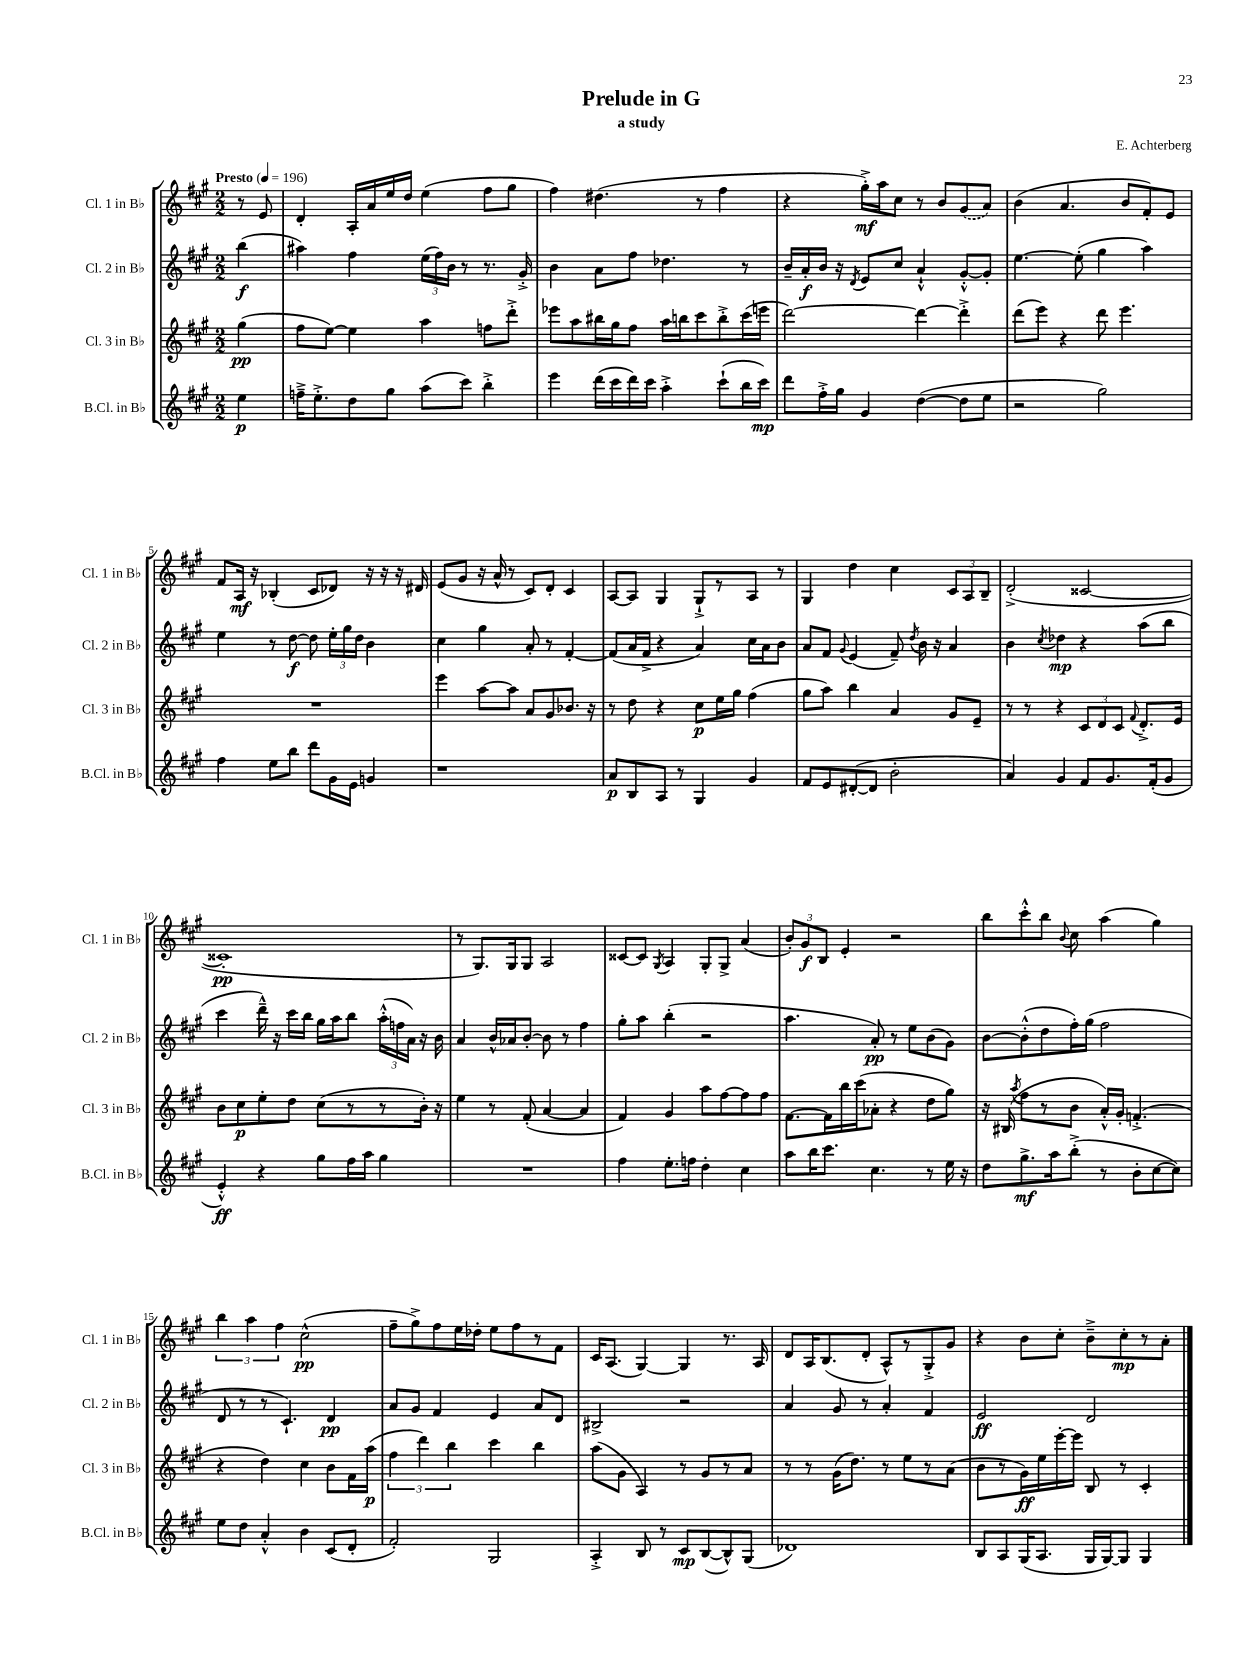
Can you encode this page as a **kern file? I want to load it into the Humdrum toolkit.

**kern	**dynam	**kern	**dynam	**kern	**dynam	**kern	**dynam
*part4	*part4	*part3	*part3	*part2	*part2	*part1	*part1
*staff4	*staff4	*staff3	*staff3	*staff2	*staff2	*staff1	*staff1
*I"B.Cl. in B♭	*	*I"Cl. 3 in B♭	*	*I"Cl. 2 in B♭	*	*I"Cl. 1 in B♭	*
*I'B.Cl. in B♭	*	*I'Cl. 3 in B♭	*	*I'Cl. 2 in B♭	*	*I'Cl. 1 in B♭	*
*clefG2	*	*clefG2	*	*clefG2	*	*clefG2	*
*k[f#c#g#]	*	*k[f#c#g#]	*	*k[f#c#g#]	*	*k[f#c#g#]	*
*M2/2	*	*M2/2	*	*M2/2	*	*M2/2	*
*MM196	*	*MM196	*	*MM196	*	*MM196	*
=	=	=	=	=	=	=	=
!	!	!	!	!	!	!LO:TX:a:B:t=Presto	!
4ee\	p	(4gg#\	pp	(4bb\	f	8r	.
.	.	.	.	.	.	8e/	.
=1	=1	=1	=1	=1	=1	=1	=1
16ffn~^\KL	.	8ff#\L	.	4aa#X\)	.	4d'/	.
8.ee'^\	.	.	.	.	.	.	.
.	.	[8ee\J)	.	.	.	.	.
8dd\	.	4ee\]	.	4ff#\	.	16A'/LL	.
.	.	.	.	.	.	16a/	.
8gg#\J	.	.	.	.	.	16ee/	.
.	.	.	.	.	.	16dd/JJ	.
(8aa\L	.	4aa\	.	(24ee\LL	.	(4ee\	.
.	.	.	.	24ff#\)	.	.	.
.	.	.	.	24b\JJ	.	.	.
8ccc#\J)	.	.	.	8r	.	.	.
4bb'^\	.	8ffn\L	.	8.r	.	8ff#\L	.
.	.	8ddd'^\J	.	.	.	8gg#\J	.
.	.	.	.	16g#'^/	.	.	.
=2	=2	=2	=2	=2	=2	=2	=2
4eee\	.	8eee-X\L	.	4b\	.	4ff#\)	.
.	.	8aa\	.	.	.	.	.
(16ddd\LL	.	16bb#X\L	.	8a\L	.	(4.dd#X\	.
16ccc#\	.	16gg#\J	.	.	.	.	.
16ddd\)	.	8ff#\J	.	8ff#\J	.	.	.
16ccc#\JJ	.	.	.	.	.	.	.
4aa'^\	.	16aa\LL	.	4.dd-X\	.	.	.
.	.	16bbn\J	.	.	.	.	.
.	.	8ccc#\	.	.	.	8r	.
(8ccc#`\L	.	8bb'^\	.	.	.	4ff#\	.
16bb\L	.	(16ccc#\L	.	8r	.	.	.
16ccc#\JJ)	mp	16eeen\JJ	.	.	.	.	.
=3	=3	=3	=3	=3	=3	=3	=3
8ddd\L	.	[2ddd\)	.	16b~/LL	.	4r	.
.	.	.	.	16a'/	f	.	.
16ff#'^\L	.	.	.	16b/JJ	.	.	.
16gg#\JJ	.	.	.	16r	.	.	.
.	.	.	.	8qd/	.	.	.
4g#/	.	.	.	8e/L	.	16gg#'^\LL)	mf
.	.	.	.	.	.	16aa\J	.
.	.	.	.	8cc#/J	.	8cc#\J	.
([4dd\	.	4ddd\_	.	4a`^^/	.	8r	.
.	.	.	.	.	.	8b/L	.
8dd\L]	.	4ddd'^\]	.	[8g#'^^/L	.	(8g#/	.
8ee\J	.	.	.	8g#'/J]	.	8a/J)	.
=4	=4	=4	=4	=4	=4	=4	=4
2r	.	(8ddd\L	.	[4.ee\	.	(4b\	.
.	.	8eee\J)	.	.	.	.	.
.	.	4r	.	.	.	4.a/	.
.	.	.	.	(8ee'\]	.	.	.
2gg#\)	.	8ddd\	.	4gg#\	.	.	.
.	.	4.eee\	.	.	.	8b/L	.
.	.	.	.	4aa\)	.	8f#'/)	.
.	.	.	.	.	.	8e/J	.
!!LO:LB:g=z
=5	=5	=5	=5	=5	=5	=5	=5
4ff#\	.	1r	.	4ee\	.	8f#/L	.
.	.	.	.	.	.	16A/Jk	mf
.	.	.	.	.	.	16r	.
8ee\L	.	.	.	8r	.	(4B-X'/	.
8bb\J	.	.	.	[8dd\	f	.	.
8ddd\L	.	.	.	8dd\]	.	8c#/L	.
16g#\L	.	.	.	24ee'\LL	.	8d-X/J)	.
.	.	.	.	24gg#\	.	.	.
16e\JJ	.	.	.	.	.	.	.
.	.	.	.	24dd\JJ	.	.	.
4gn/	.	.	.	4b\	.	16r	.
.	.	.	.	.	.	16r	.
.	.	.	.	.	.	16r	.
.	.	.	.	.	.	16d#X/	.
=6	=6	=6	=6	=6	=6	=6	=6
1r	.	4eee\	.	4cc#\	.	(8e/L	.
.	.	.	.	.	.	8g#/J	.
.	.	[8aa\L	.	4gg#\	.	16r	.
.	.	.	.	.	.	16a^^/	.
.	.	8aa\J]	.	.	.	8r	.
.	.	8a/L	.	8a'/	.	8c#/L)	.
.	.	8g#/	.	8r	.	8d'/J	.
.	.	8.b-X/J	.	[4f#'/	.	4c#/	.
.	.	16r	.	.	.	.	.
=7	=7	=7	=7	=7	=7	=7	=7
8a/L	p	8r	.	(8f#/L]	.	[8A/L	.
8B/	.	8dd\	.	16a/L	.	8A/J]	.
.	.	.	.	16f#^/JJ	.	.	.
8A/J	.	4r	.	4r	.	4G#/	.
8r	.	.	.	.	.	.	.
4G#/	.	8cc#\L	p	4a/)	.	8G#`^/L	.
.	.	16ee\L	.	.	.	8r	.
.	.	16gg#\JJ	.	.	.	.	.
4g#/	.	(4ff#\	.	16cc#\LL	.	8A/J	.
.	.	.	.	16a\J	.	.	.
.	.	.	.	8b\J	.	8r	.
=8	=8	=8	=8	=8	=8	=8	=8
8f#/L	.	8gg#\L	.	8a/L	.	4G#/	.
8e/	.	8aa\J)	.	8f#/J	.	.	.
.	.	.	.	8qqg#/	.	.	.
([8d#X'/	.	4bb\	.	(4e/	.	4dd\	.
8d#/J]	.	.	.	.	.	.	.
2b'\	.	4a/	.	8f#~/)	.	4cc#\	.
.	.	.	.	8qdd/	.	.	.
.	.	.	.	16b\	.	.	.
.	.	.	.	16r	.	.	.
.	.	8g#/L	.	4a/	.	12c#/L	.
.	.	.	.	.	.	12A/	.
.	.	8e~/J	.	.	.	.	.
.	.	.	.	.	.	12B~/J	.
=9	=9	=9	=9	=9	=9	=9	=9
4a/)	.	8r	.	4b\	.	(2d'^/	.
.	.	8r	.	.	.	.	.
.	.	.	.	8qcc#/	.	.	.
4g#/	.	4r	.	4dd-X\	mp	.	.
8f#/L	.	12c#/L	.	4r	.	[2c##X/	.
.	.	12d/	.	.	.	.	.
8.g#/	.	.	.	.	.	.	.
.	.	12c#/J	.	.	.	.	.
.	.	8qqf#/	.	.	.	.	.
.	.	8.d'^/L	.	(8aa\L	.	.	.
(16f#'/k	.	.	.	.	.	.	.
8g#/J	.	.	.	8bb\J	.	.	.
.	.	16e/Jk	.	.	.	.	.
!!LO:LB:g=z
=10	=10	=10	=10	=10	=10	=10	=10
4e'^^/)	ff	8b\L	.	4ccc#\	.	1c##X']	pp
.	.	8cc#\	p	.	.	.	.
4r	.	8ee'\	.	16ddd~^^\)	.	.	.
.	.	.	.	16r	.	.	.
.	.	8dd\J	.	16ccc#\LL	.	.	.
.	.	.	.	16bb\JJ	.	.	.
8gg#\L	.	(8cc#\L	.	16gg#\LL	.	.	.
.	.	.	.	16aa\J	.	.	.
16ff#\L	.	8r	.	8bb\J	.	.	.
16aa\JJ	.	.	.	.	.	.	.
4gg#\	.	8r	.	(24aa'^^\LL	.	.	.
.	.	.	.	24ffn\	.	.	.
.	.	.	.	24a\JJ)	.	.	.
.	.	16b'\Jk)	.	16r	.	.	.
.	.	16r	.	16b\	.	.	.
=11	=11	=11	=11	=11	=11	=11	=11
1r	.	4ee\	.	4a/	.	8r	.
.	.	.	.	.	.	8.G#/L)	.
.	.	8r	.	16b^^/LL	.	.	.
.	.	.	.	16a-X/J	.	16G#/k	.
.	.	(8f#'/	.	[8b'/J	.	8G#/J	.
.	.	[4a/	.	8b\]	.	2A/	.
.	.	.	.	8r	.	.	.
.	.	4a/]	.	4ff#\	.	.	.
=12	=12	=12	=12	=12	=12	=12	=12
4ff#\	.	4f#/)	.	8gg#'\L	.	[8c##X/L	.
.	.	.	.	8aa\J	.	8c##/J]	.
.	.	.	.	.	.	8qG#/	.
8.ee'\L	.	4g#/	.	(4bb'\	.	4A/	.
16ffn\Jk	.	.	.	.	.	.	.
4dd'\	.	8aa\L	.	2r	.	8G#'/L	.
.	.	[8ff#\	.	.	.	8G#^/J	.
4cc#\	.	8ff#\]	.	.	.	(4a/	.
.	.	8ff#\J	.	.	.	.	.
=13	=13	=13	=13	=13	=13	=13	=13
8aa\L	.	[8.f#\L	.	4.aa\	.	12b'/L)	.
.	.	.	.	.	.	12g#/	f
16bb\K	.	.	.	.	.	.	.
.	.	.	.	.	.	12B/J	.
8.ccc#\J	.	16f#\L]	.	.	.	.	.
.	.	16bb\	.	.	.	4e'/	.
.	.	(16ccc#\J	.	.	.	.	.
4.cc#\	.	8a-X'\J	.	8a'/)	pp	.	.
.	.	4r	.	8r	.	2r	.
.	.	.	.	8ee\L	.	.	.
8r	.	8dd\L	.	(8b\	.	.	.
16ee\	.	8gg#\J)	.	8g#\J)	.	.	.
16r	.	.	.	.	.	.	.
=14	=14	=14	=14	=14	=14	=14	=14
8dd\L	.	16r	.	[8b\L	.	8bb\L	.
.	.	(16B#X/	.	.	.	.	.
.	.	8qaa/	.	.	.	.	.
8.gg#^\	mf	8ff#\L	.	(8b'^^\]	.	8ccc#'^^\	.
.	.	8r	.	8dd\	.	8bb\J	.
16aa\k	.	.	.	.	.	.	.
.	.	.	.	.	.	8qqb/	.
(8bb'^\J	.	8b\J	.	16ff#'\L)	.	8cc#\	.
.	.	.	.	(16gg#\JJ	.	.	.
8r	.	16a'^^/LL)	.	2ff#\	.	(4aa\	.
.	.	16g#'/JJ	.	.	.	.	.
8b'\L	.	(4.fn'^/	.	.	.	.	.
[8cc#\	.	.	.	.	.	4gg#\)	.
8cc#\J])	.	.	.	.	.	.	.
!!LO:LB:g=z
=15	=15	=15	=15	=15	=15	=15	=15
8ee\L	.	4r	.	8d/	.	6bb\	.
8dd\J	.	.	.	8r	.	.	.
.	.	.	.	.	.	6aa\	.
4a'^^/	.	4dd\)	.	8r	.	.	.
.	.	.	.	.	.	6ff#\	.
.	.	.	.	4.c#`/)	.	.	.
4b\	.	4cc#\	.	.	.	(2cc#^^\	pp
(8c#/L	.	8b\L	.	4d/	pp	.	.
8d'/J	.	16f#\L	.	.	.	.	.
.	.	(16aa\JJ	p	.	.	.	.
=16	=16	=16	=16	=16	=16	=16	=16
2f#'/)	.	6ff#\	.	8a/L	.	8ff#~\L	.
.	.	.	.	8g#/J	.	8gg#^\)	.
.	.	6ddd\)	.	.	.	.	.
.	.	.	.	4f#/	.	8ff#\	.
.	.	6bb\	.	.	.	.	.
.	.	.	.	.	.	16ee\L	.
.	.	.	.	.	.	16dd-X'\JJ	.
2G#/	.	4ccc#\	.	4e/	.	8ee\L	.
.	.	.	.	.	.	8ff#\	.
.	.	4bb\	.	8a/L	.	8r	.
.	.	.	.	8d/J	.	8f#\J	.
=17	=17	=17	=17	=17	=17	=17	=17
4A'^/	.	(8aa\L	.	2B#X^/	.	16c#/KL	.
.	.	.	.	.	.	(8.A/J	.
.	.	8g#\J	.	.	.	.	.
8B/	.	4A/)	.	.	.	[4G#/)	.
8r	.	.	.	.	.	.	.
8c#/L	mp	8r	.	2r	.	4G#/]	.
([8B/	.	8g#/L	.	.	.	.	.
8B^^/])	.	8r	.	.	.	8.r	.
(8G#/J	.	8a/J	.	.	.	.	.
.	.	.	.	.	.	16A/	.
=18	=18	=18	=18	=18	=18	=18	=18
1d-X)	.	8r	.	4a/	.	8d/L	.
.	.	8r	.	.	.	16A/K	.
.	.	.	.	.	.	(8.B/	.
.	.	(16g#\KL	.	8g#/	.	.	.
.	.	8.dd\J)	.	.	.	.	.
.	.	.	.	8r	.	8d'/J	.
.	.	8r	.	4a'/	.	8A^^/L)	.
.	.	8ee\L	.	.	.	8r	.
.	.	8r	.	4f#/	.	8G#'^/	.
.	.	(8a\J	.	.	.	8g#/J	.
=19	=19	=19	=19	=19	=19	=19	=19
8B/L	.	8b\L	.	2e/	ff	4r	.
8A/	.	8r	.	.	.	.	.
(16G#/K	.	16g#\L)	ff	.	.	8b\L	.
8.A/J	.	16ee\	.	.	.	.	.
.	.	[16eee'\	.	.	.	8cc#'\J	.
.	.	16eee\JJ]	.	.	.	.	.
16G#/LL	.	8B/	.	2d/	.	8b~^\L	.
[16G#/J)	.	.	.	.	.	.	.
8G#/J]	.	8r	.	.	.	8cc#'\	mp
4G#/	.	4c#'/	.	.	.	8r	.
.	.	.	.	.	.	8a'\J	.
==	==	==	==	==	==	==	==
*-	*-	*-	*-	*-	*-	*-	*-
